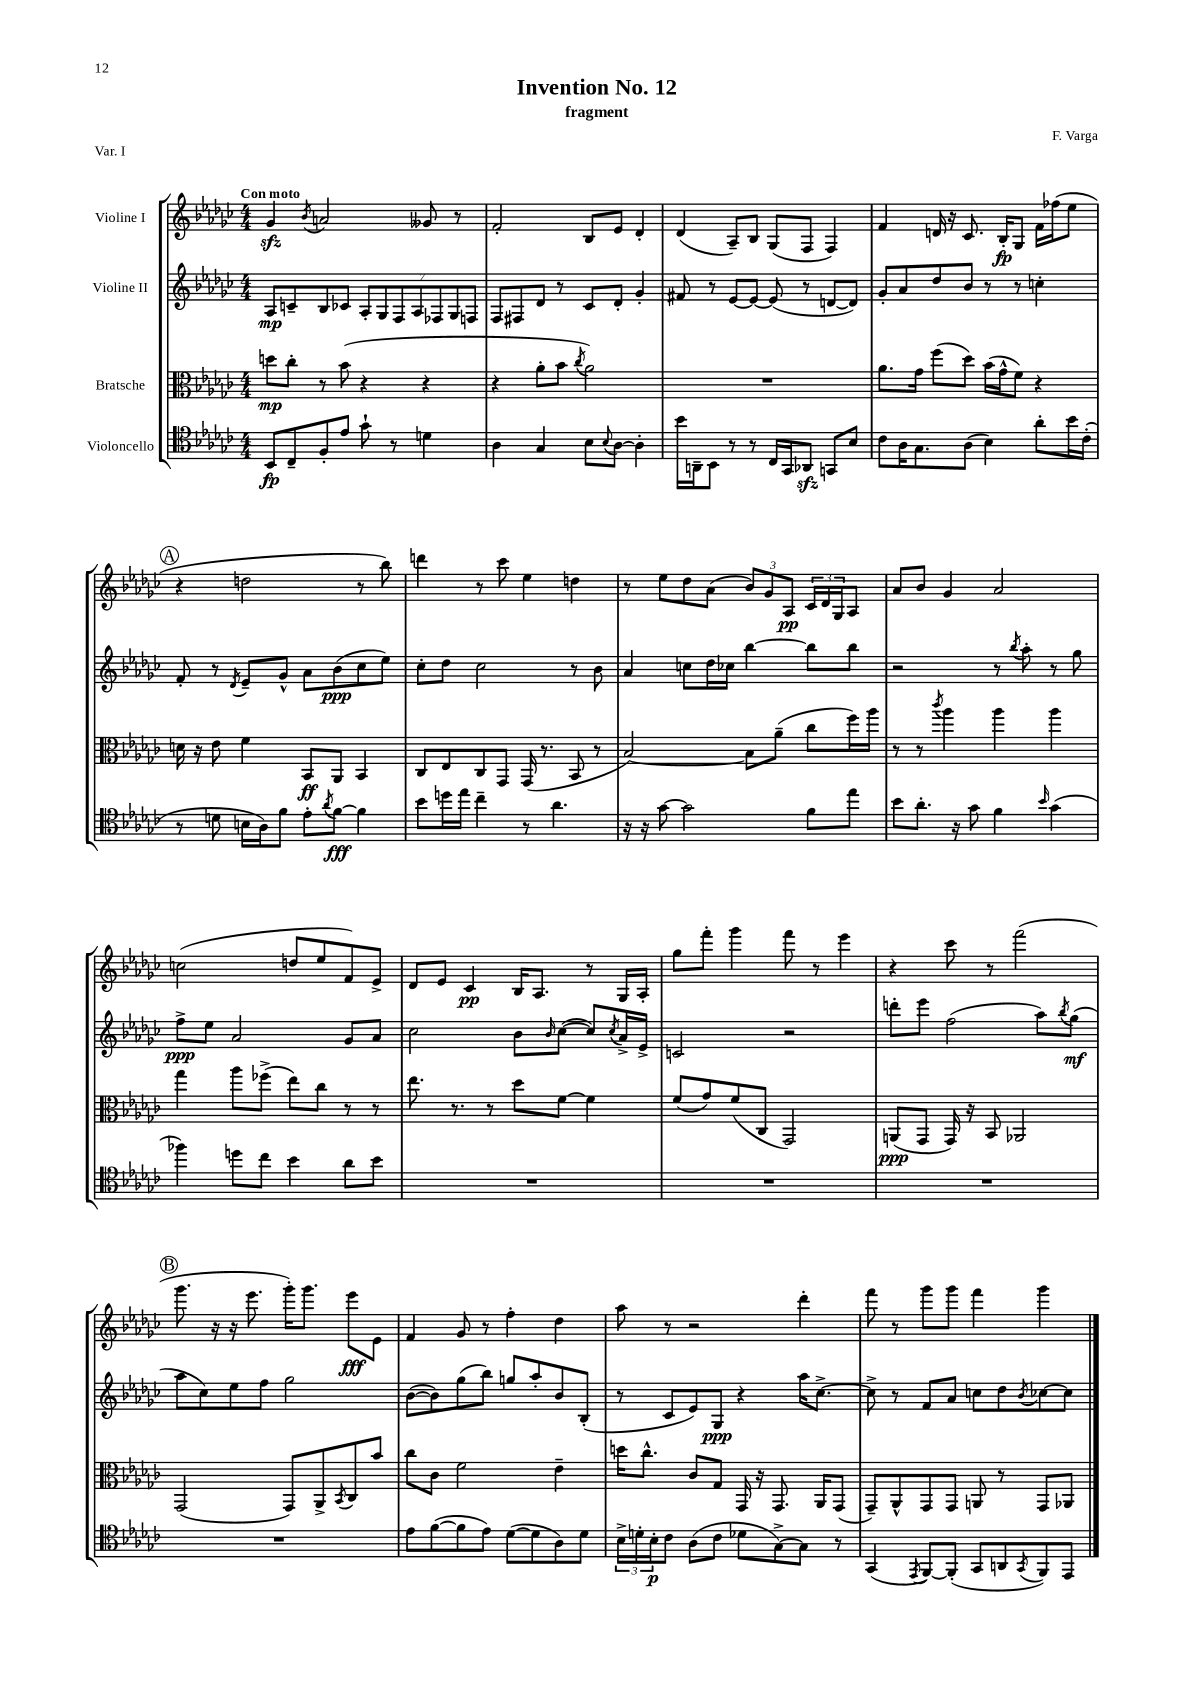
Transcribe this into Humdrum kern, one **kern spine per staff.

**kern	**kern	**kern	**kern
*staff4	*staff3	*staff2	*staff1
*clefC4	*clefC3	*clefG2	*clefG2
*k[b-e-a-d-g-c-]	*k[b-e-a-d-g-c-]	*k[b-e-a-d-g-c-]	*k[b-e-a-d-g-c-]
*M4/4	*M4/4	*M4/4	*M4/4
8BB-	8dd	8A-	4g-
8C-~	8cc-'	8c~	.
.	.	.	8qb-
8F'	8r	8B-	2a
8e-	(8b-	8c-	.
8g-`	4r	14A-'	.
.	.	14G-	.
8r	.	.	.
.	.	14F	.
.	.	14A-	.
4d	4r	.	8g--
.	.	14F-	.
.	.	14G-	.
.	.	.	8r
.	.	14F	.
=	=	=	=
4A-	4r	8F	2f'
.	.	8F#	.
4G-	8a-'	8d-	.
.	8b-	8r	.
.	8qcc-	.	.
8B-	2a-)	8c-	8B-
8qqB-	.	.	.
[8A-	.	8d-'	8e-
4A-']	.	4g-'	4d-'
=	=	=	=
16b-	1r	8f#	(4d-
16AA~	.	.	.
8BB-	.	8r	.
8r	.	[8e-	8A-~)
8r	.	8e-_	8B-
16C-	.	(8e-]	(8G-
16GG-	.	.	.
8AA-	.	8r	8F
8GG	.	[8d	4F)
8B-	.	8d])	.
=	=	=	=
8c-	8.a-	8g-'	4f
16A-	.	8a-	.
8.G-	16g-	.	.
.	(8ff	8dd-	16d
.	.	.	16r
(8A-	8dd-)	8b-	8.c-
4B-)	(16b-	8r	.
.	16g-^^	.	16B-'
.	8f)	8r	8G-
8a-'	4r	4cc'	16f
.	.	.	(16ff-
16b-	.	.	8ee-
(16c-'	.	.	.
=	=	=	=
8r	16d	8f'	4r
.	16r	.	.
8d	8e-	8r	.
.	.	8qd-	.
16B	4f	8e-~	2dd
16A-)	.	.	.
8f	.	8g-^^	.
8e-'	8BB-	8a-	.
8qa-	.	.	.
[8f	8AA-	(8b-	.
4f]	4BB-	8cc-	8r
.	.	8ee-)	8bb-)
=	=	=	=
8b-	8C-	8cc-'	4ddd
16dd	8E-	8dd-	.
16ee-	.	.	.
4cc-~	8C-	2cc-	8r
.	8GG-	.	8ccc-
8r	(16GG-	.	4ee-
.	8.r	.	.
4.a-	.	.	.
.	8BB-	8r	4dd
.	8r	8b-	.
=	=	=	=
16r	[2B-)	4a-	8r
16r	.	.	.
[8g-	.	.	8ee-
2g-]	.	8cc	8dd-
.	.	16dd-	(8a-
.	.	16cc-	.
.	8B-]	[4bb-	12b-)
.	.	.	12g-
.	(8a-~	.	.
.	.	.	12A-
8f	8cc-	8bb-]	24c-
.	.	.	24d-
.	.	.	24G-
8ee-	16ff)	8bb-	8A-
.	16aa-	.	.
=	=	=	=
8b-	8r	2r	8a-
8.a-'	8r	.	8b-
.	8qccc-	.	.
.	4aa-	.	4g-
16r	.	.	.
8g-	.	.	.
4f	4aa-	8r	2a-
.	.	8qbb-	.
.	.	8aa-'	.
16qqb-	.	.	.
(4g-	4aa-	8r	.
.	.	8gg-	.
=	=	=	=
4ff-)	4gg-	8ff^	(2cc
.	.	8ee-	.
8dd	8aa-	2a-	.
8cc-	(8ff-^	.	.
4b-	8ee-)	.	8dd
.	8cc-	.	8ee-
8a-	8r	8g-	8f)
8b-	8r	8a-	8e-^
=	=	=	=
1r	8.ee-	2cc-	8d-
.	.	.	8e-
.	8.r	.	.
.	.	.	4c-
.	8r	.	.
.	8dd-	8b-	16B-
.	.	.	8.A-
.	.	16qqb-	.
.	[8f	([8cc-	.
.	4f]	8cc-])	8r
.	.	8qcc-	.
.	.	16a-^	16G-
.	.	16e-^	16A-'
=	=	=	=
1r	(8f	2c	8gg-
.	8g-)	.	8fff'
.	(8f	.	4ggg-
.	8C-	.	.
.	2GG-)	2r	8fff
.	.	.	8r
.	.	.	4eee-
=	=	=	=
1r	(8AA	8ddd'	4r
.	8GG-	8eee-	.
.	16GG-)	(2ff	8ccc-
.	16r	.	.
.	8BB-	.	8r
.	2AA-	.	(2fff
.	.	8aa-)	.
.	.	8qbb-	.
.	.	(8gg-	.
=	=	=	=
1r	(2GG-	8aa-	8.ggg-
.	.	8cc-)	.
.	.	.	16r
.	.	8ee-	16r
.	.	.	8.eee-
.	.	8ff	.
.	8GG-)	2gg-	16ggg-')
.	.	.	8.ggg-
.	8AA-^	.	.
.	8qBB-	.	.
.	8C-	.	8eee-
.	8b-	.	8e-
=	=	=	=
8e-	8cc-	([8b-	4f
([8f	8c-	8b-])	.
8f]	2f	(8gg-	8g-
8e-)	.	8bb-)	8r
([8d-	.	8gg	4ff'
8d-]	.	8aa-'	.
8A-)	4e-~	8b-	4dd-
8d-	.	(8B-'	.
=	=	=	=
24B-^	16dd	8r	8aa-
24d'	.	.	.
.	8.cc-^^	.	.
24B-'	.	.	.
8c-	.	8c-	8r
(8A-	8c-	8e-)	2r
8c-	8G-	8G-	.
8d-	16GG-	4r	.
.	16r	.	.
[8G-^)	8.GG-	.	.
8G-]	.	16aa-	4ddd-'
.	16AA-	[8.cc-^	.
8r	(8GG-	.	.
=	=	=	=
(4GG-	8GG-~)	8cc-^]	8fff
.	8AA-^^	8r	8r
8qEE-	.	.	.
[8FF)	8GG-	8f	8ggg-
(8FF']	8GG-	8a-	8ggg-
8GG-	8AA	8cc	4fff
8AA	8r	8dd-	.
8qGG-	.	8qb-	.
8FF)	8GG-	[8cc-	4ggg-
8EE-	8AA-	8cc-]	.
==	==	==	==
*-	*-	*-	*-
